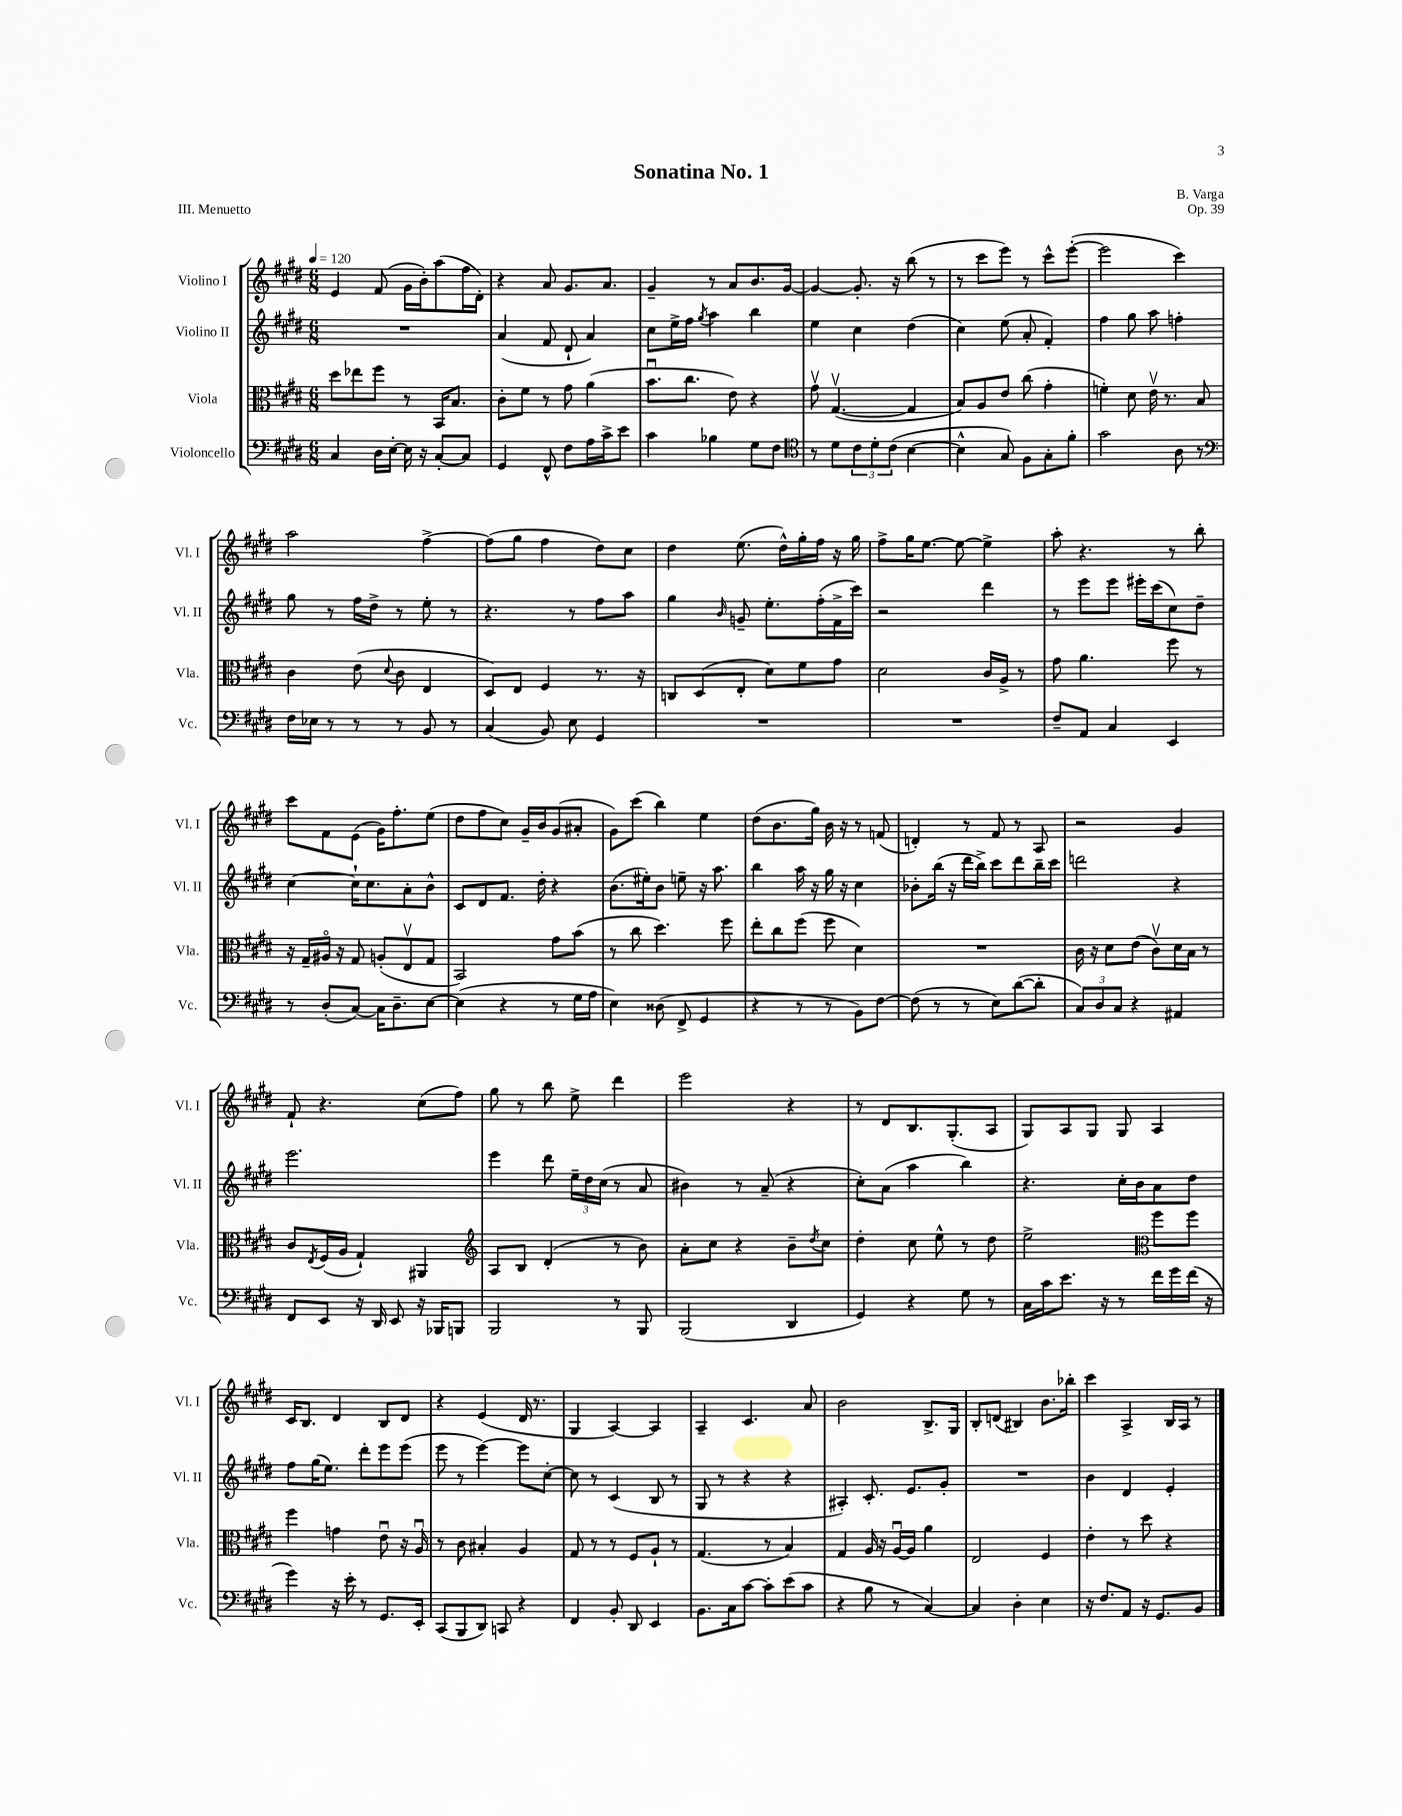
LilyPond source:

\header { title = "Sonatina No. 1" composer = "B. Varga" opus = "Op. 39" piece = "III. Menuetto" }
<<
\new StaffGroup <<
\new Staff = "s0" \with { instrumentName = "Violino I" shortInstrumentName = "Vl. I" } {
    \clef treble \key e \major \numericTimeSignature \time 6/8 \tempo 4 = 120
    e'4 fis'8( gis'16 b'16-.) a''8( fis''16 dis'16-.) |
    r4 a'8 gis'8. a'8. |
    gis'4-- r8 a'8 b'8. gis'16~ |
    gis'4~ gis'8.-. r16 b''8( r8 |
    r8 cis'''8 e'''8) r8 cis'''8-^ e'''8~-.( |
    e'''2 cis'''4) |
    a''2 fis''4~-> |
    fis''8( gis''8 fis''4 dis''8) cis''8 |
    dis''4 e''8.( dis''16-^) gis''16-. fis''16 r16 gis''16 |
    fis''8-> gis''16 e''8.~ e''8~ e''4-> |
    a''8-. r4. r8 b''8-. |
    cis'''8 fis'8 e'8( gis'16) fis''8.-. e''8( |
    dis''8 fis''8 cis''8) gis'16-- b'16 gis'8( ais'8-. |
    gis'8) cis'''8( b''4) e''4 |
    dis''8( b'8. gis''16) b'16 r16 r8 f'8( |
    d'4-.) r8 fis'8 r8 a8 |
    r2 gis'4 |
    fis'8-! r4. cis''8( fis''8) |
    gis''8 r8 b''8 e''8-> dis'''4 |
    e'''2 r4 |
    r8 dis'8 b8. gis8.-.( a8 |
    gis8) a8 gis8 gis8 a4 |
    cis'16 b8. dis'4 b8 dis'8 |
    r4 e'4( dis'16 r8. |
    gis4 a4~) a4 |
    a4-- cis'4. a'8 |
    b'2 b8.-> gis16 |
    b8-. d'8( bis4) b'8. bes''16-. |
    cis'''4 a4-> b16 a16 r8 \bar "|." |
}
\new Staff = "s1" \with { instrumentName = "Violino II" shortInstrumentName = "Vl. II" } {
    \clef treble \key e \major \numericTimeSignature \time 6/8
    R2. |
    a'4( fis'8 dis'8-! a'4) |
    cis''8 e''16-> fis''16 \acciaccatura { gis''8 } a''4 b''4 |
    e''4 cis''4 dis''4( |
    cis''4) e''8( a'8-. fis'4-.) |
    fis''4 gis''8 a''8 f''4-. |
    gis''8 r8 fis''16 dis''16-> r8 e''8-. r8 |
    r4. r8 fis''8 a''8 |
    gis''4 \grace { b'16 } g'8-- e''8.-. fis''16-.( fis'16-> cis'''16) |
    r2 dis'''4 |
    r8 e'''8 e'''8 eis'''16-. cis'''16( cis''8) dis''8-- |
    cis''4~ cis''16-! cis''8. a'8-. b'8-^ |
    cis'8 dis'8 fis'8. dis''16-. r4 |
    b'8.( eis''16-.) b'8 e''8-- r16 a''8. |
    b''4 a''16 r16 gis''16 r16 cis''4 |
    bes'8-. b''16( r16 dis'''16 b''16->) cis'''8 dis'''8 b''16-- cis'''16 |
    d'''2 r4 |
    e'''2. |
    e'''4 dis'''8 \tuplet 3/2 { e''16-- dis''16 cis''16( } r8 a'8 |
    bis'4) r8 a'8--( r4 |
    cis''8-.) a'8( a''4 b''4) |
    r4. cis''16-. b'16 a'8 dis''8 |
    fis''8 gis''16( e''8.) dis'''8-. e'''8 e'''8( |
    e'''8 r8 e'''4~) e'''8 cis''8~-. |
    cis''8 r8 cis'4( b8 r8 |
    gis8 r8 r4 r4 |
    ais4-.) cis'8.-. e'8. gis'8-. |
    R2. |
    b'4 dis'4 e'4-. \bar "|." |
}
\new Staff = "s2" \with { instrumentName = "Viola" shortInstrumentName = "Vla." } {
    \clef alto \key e \major \numericTimeSignature \time 6/8
    dis''8 ees''8 fis''8 r8 b,16 b8. |
    cis'8-. fis'8 r8 gis'8 a'4( |
    b'8.\downbow cis''8. e'8) r4 |
    gis'8\upbow gis4.~\upbow( gis4 |
    b8) a8 e'8 cis''8( gis'4-. |
    f'4-.) dis'8 e'16\upbow r8. b8 |
    cis'4 e'8( \appoggiatura { dis'8 } cis'8 e4 |
    dis8) e8 fis4 r8. r16 |
    c8 dis8( e8-. dis'8) fis'8 gis'8 |
    dis'2 cis'16 a16-> r8 |
    gis'8 a'4. fis''8 r8 |
    r16 gis16-- ais16\flageolet r16 gis8 a8-.( e8\upbow gis8 |
    b,2) gis'8 b'8( |
    r8 cis''8 dis''4.) fis''8 |
    e''8-. cis''8 fis''8( fis''8 dis'4) |
    R2. |
    cis'16 r16 dis'8 e'8( cis'8\upbow) dis'16 b16 r8 |
    cis'8 \acciaccatura { e8 } fis16( a16 gis4-!) ais,4 |
    \clef treble a8 b8 dis'4-.( r8 b'8) |
    a'8-. cis''8 r4 b'8-- \acciaccatura { dis''8 } cis''8 |
    dis''4-. cis''8 e''8-^ r8 dis''8 |
    e''2-> \clef alto fis''8 fis''8 |
    fis''4 g'4 e'8\downbow r16 a16\downbow |
    r8 cis'8 bis4-. a4 |
    gis8 r8 r8 fis8 a8-! r8 |
    gis4.( r8 b4) |
    gis4 a16 r16 a16~\downbow a16 a'4 |
    e2 fis4 |
    e'4-. r8 dis''8 r4 \bar "|." |
}
\new Staff = "s3" \with { instrumentName = "Violoncello" shortInstrumentName = "Vc." } {
    \clef bass \key e \major \numericTimeSignature \time 6/8
    cis4 dis16 e16~-. e16 r16 cis8~-. cis8 |
    gis,4 fis,8-^ fis8 a16 cis'16-> e'8 |
    cis'4 bes4 gis8 fis8 |
    \clef tenor r8 dis'8 \tuplet 3/2 { cis'8 dis'8-. cis'8( } b4~ |
    b4-^ gis8) fis8 gis8-. fis'8-. |
    gis'2 a8 r8 |
    \clef bass fis16 ees16 r8 r8 r8 b,8 r8 |
    cis4( b,8) e8 gis,4 |
    R2. |
    R2. |
    fis8-- a,8 cis4 e,4 |
    r8 dis8-.( cis8~) cis16 dis8.-- e8~ |
    e4( r4 r8 gis16 a16 |
    e4) disis8( fis,8-> gis,4 |
    r4 r8 r8 b,8) fis8~ |
    fis8( r8 r8 e8) dis'8~( dis'8-. |
    \tuplet 3/2 { cis8) dis8 cis8 } r4 ais,4 |
    fis,8 e,8 r16 dis,16 e,8 r16 bes,,16 b,,8 |
    b,,2 r8 b,,8 |
    b,,2( dis,4 |
    gis,4) r4 gis8 r8 |
    cis16 cis'16 e'8. r16 r8 fis'16 gis'16 fis'16( r16 |
    gis'4) r16 e'16-. r8 gis,8. e,16-. |
    cis,8( b,,8 dis,8) c,8 r4 |
    fis,4 b,8-. dis,8 e,4 |
    b,8. cis16 cis'8~ cis'8-. e'8( cis'8 |
    r4 b8 r8 cis4~) |
    cis4 dis4-. e4 |
    r16 fis8. a,8 r16 gis,8. b,8 \bar "|." |
}
>>
>>
\layout { \context { \Score \remove "Bar_number_engraver" } }
